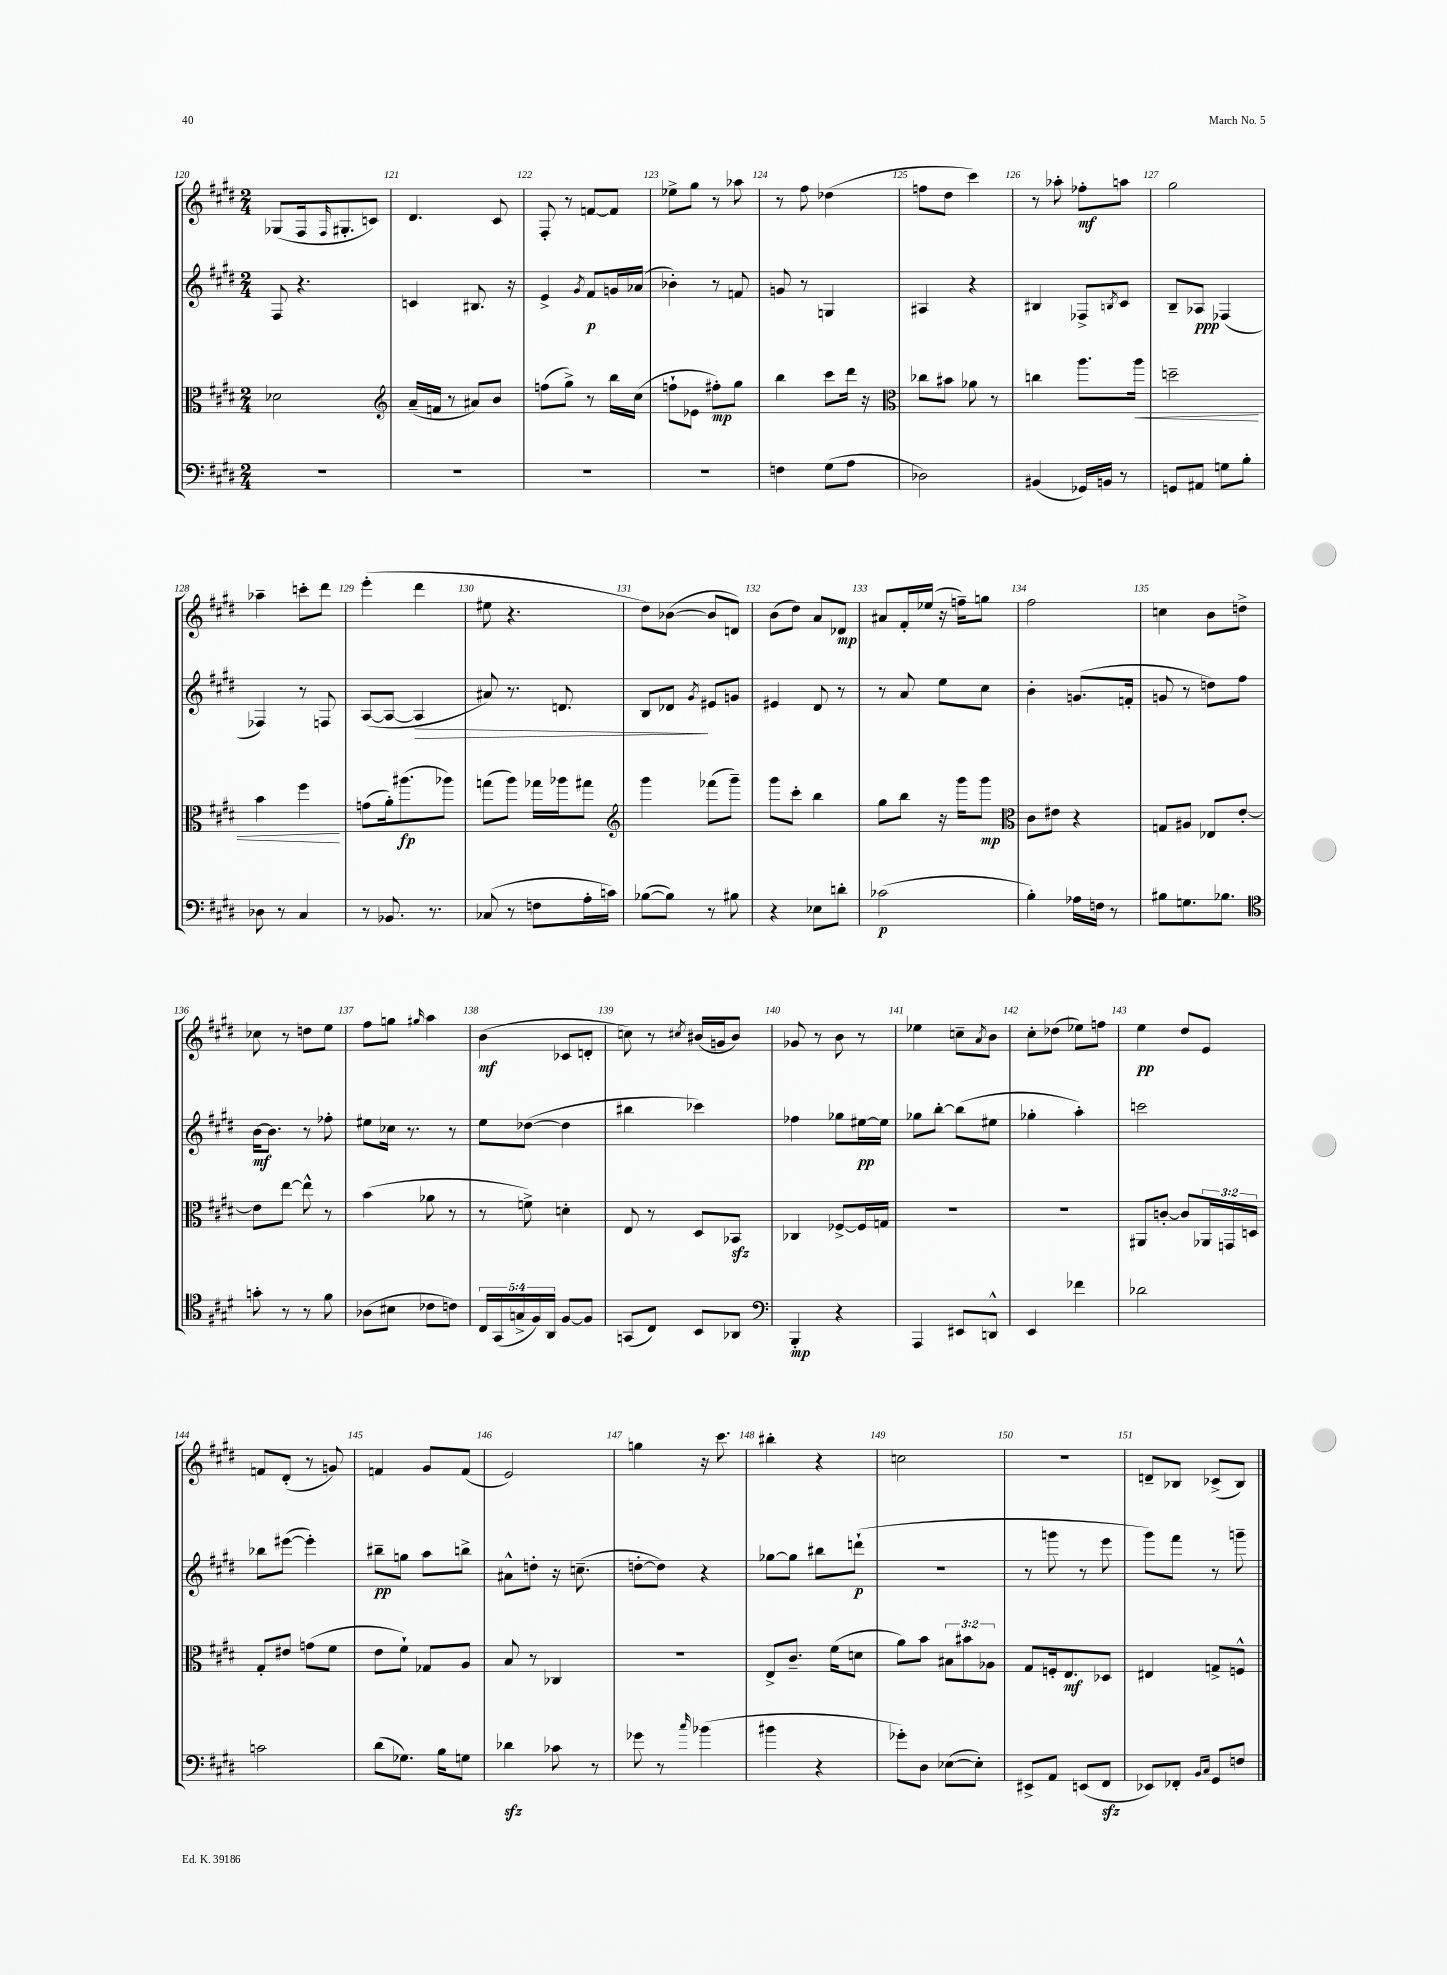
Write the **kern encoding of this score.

**kern	**dynam	**kern	**dynam	**kern	**dynam	**kern	**dynam
*part4	*part4	*part3	*part3	*part2	*part2	*part1	*part1
*staff4	*staff4	*staff3	*staff3	*staff2	*staff2	*staff1	*staff1
*clefF4	*	*clefC3	*	*clefG2	*	*clefG2	*
*k[f#c#g#d#]	*	*k[f#c#g#d#]	*	*k[f#c#g#d#]	*	*k[f#c#g#d#]	*
*M2/4	*	*M2/4	*	*M2/4	*	*M2/4	*
=120	=120	=120	=120	=120	=120	=120	=120
2r	.	2d-X\	.	8F#/	.	(8G-X/L	.
.	.	.	.	4.r	.	16F#/k	.
.	.	.	.	.	.	16qqF#/	.
.	.	.	.	.	.	8.G#X'/	.
.	.	.	.	.	.	8cn/J)	.
=121	=121	=121	=121	=121	=121	=121	=121
*	*	*clefG2	*	*	*	*	*
2r	.	(16a~/LL	.	4cn/	.	4.d#/	.
.	.	16fn/JJ	.	.	.	.	.
.	.	8r	.	.	.	.	.
.	.	8a#X/L)	.	8.B#X/	.	.	.
.	.	8b/J	.	.	.	8c#/	.
.	.	.	.	16r	.	.	.
=122	=122	=122	=122	=122	=122	=122	=122
2r	.	(8ffn\L	.	4e^/	.	8F#'/	.
.	.	8gg#^\J)	.	.	.	8r	.
.	.	.	.	8qg#/	.	.	.
.	.	8r	.	8f#/L	p	[8fn/L	.
.	.	16bb\LL	.	16gn/L	.	8f/J]	.
.	.	(16cc#\JJ	.	(16a-X/JJ	.	.	.
=123	=123	=123	=123	=123	=123	=123	=123
2r	.	8ffn`\L	.	4b-X'\)	.	8ee-X^\L	.
.	.	8e-X\J	.	.	.	8gg#\J	.
.	.	8ff#X'\L)	mp	8r	.	8r	.
.	.	8gg#\J	.	8fn/	.	8aa-X\	.
=124	=124	=124	=124	=124	=124	=124	=124
4Fn\	.	4bb\	.	8gn/	.	8r	.
.	.	.	.	8r	.	8ff#\	.
(8G#\L	.	8ccc#\L	.	4Gn/	.	(4dd-X\	.
8A\J	.	16ddd#\Jk	.	.	.	.	.
.	.	16r	.	.	.	.	.
=125	=125	=125	=125	=125	=125	=125	=125
*	*	*clefC3	*	*	*	*	*
2D-X\)	.	8cc-X\L	.	4A#X/	.	8ffn\L	.
.	.	8b#X\J	.	.	.	8dd#\J	.
.	.	8a-X\	.	4r	.	4ccc#\)	.
.	.	8r	.	.	.	.	.
=126	=126	=126	=126	=126	=126	=126	=126
(4BB#X/	.	4ccn\	.	4B#X/	.	8r	.
.	.	.	.	.	.	8aa-X'\	.
16GG-X/LL)	.	8.aa\L	.	8F-X^/L	.	8ff-X'\L	mf
16BBn/JJ	.	.	.	.	.	.	.
.	.	.	.	8qBn/	.	.	.
8r	.	.	.	8c#/J	.	8aan\J	.
!	!	!	!LO:HP:b	!	!	!	!
.	.	16aa\Jk	<	.	.	.	.
=127	=127	=127	=127	=127	=127	=127	=127
8GGn/L	.	2ddn~\	.	8B~/L	.	2gg#\	.
8AA#X/J	.	.	.	8A-X/J	ppp	.	.
8Gn\L	.	.	.	(4F-X/	.	.	.
8B'\J	.	.	.	.	.	.	.
!!LO:LB:g=z
=128	=128	=128	=128	=128	=128	=128	=128
8D-X\	.	4b\	.	4F-X/)	.	4aa-X~\	.
8r	.	.	.	.	.	.	.
4C#/	.	4ff#\	.	8r	.	8cccn'\L	.
.	.	.	.	8Fn/	.	8ddd#\J	.
.	.	.	[	.	.	.	.
=129	=129	=129	=129	=129	=129	=129	=129
8r	.	(8gn\L	.	([8A/L	.	(4eee'\	.
8.BB-X/	.	16a'\k)	.	8A/J_	.	.	.
.	.	(8.aa#X\	fp	.	.	.	.
!	!	!	!	!	!LO:HP:b	!	!
.	.	.	.	4A/]	>	4ddd#\	.
8.r	.	.	.	.	.	.	.
.	.	8aa-X\J)	.	.	.	.	.
=130	=130	=130	=130	=130	=130	=130	=130
(8C-X/	.	(8ggn\L	.	8a#X/)	.	8ee#X\	.
8r	.	8aa\J)	.	8.r	.	4.r	.
8Fn\L	.	16gg-X\LL	.	.	.	.	.
.	.	16aa-X\J	.	8.dn/	.	.	.
16A'\L	.	8gg#X\J	.	.	.	.	.
16cn\JJ)	.	.	.	.	.	.	.
=131	=131	=131	=131	=131	=131	=131	=131
*	*	*clefG2	*	*	*	*	*
([8B-X\L	.	4ggg#\	.	8B/L	.	8dd#\L)	.
8B-\J])	.	.	.	8d-X/J	.	([8b-X\J	.
.	.	.	.	8qg#/	.	.	.
8r	.	(8fff-X\L	.	8e#X/L	]	8b-/L]	.
8B#X\	.	8ggg#~\J)	.	8gn/J	.	8dn/J)	.
=132	=132	=132	=132	=132	=132	=132	=132
4r	.	8ggg#\L	.	4e#X/	.	(8b\L	.
.	.	8ccc#'\J	.	.	.	8dd#\J)	.
8E-X\L	.	4bb\	.	8d#/	.	8a/L	.
8dn'\J	.	.	.	8r	.	8d-X/J	mp
=133	=133	=133	=133	=133	=133	=133	=133
(2c-X\	p	8gg#\L	.	8r	.	8a#X/L	.
.	.	8bb\J	.	8a/	.	16f#'/L	.
.	.	.	.	.	.	(16ee-X/JJ	.
.	.	16r	.	8ee\L	.	16r	.
.	.	16ggg#\KL	.	.	.	16ffn~\KL)	.
.	.	8ggg#\J	mp	8cc#\J	.	8ggn\J	.
=134	=134	=134	=134	=134	=134	=134	=134
*	*	*clefC3	*	*	*	*	*
4B'\)	.	8c#\L	.	4b'\	.	2ff#\	.
.	.	8e#X\J	.	.	.	.	.
16A-X\LL	.	4r	.	(8.gn/L	.	.	.
16Fn\JJ	.	.	.	.	.	.	.
8r	.	.	.	.	.	.	.
.	.	.	.	16fn'/Jk	.	.	.
=135	=135	=135	=135	=135	=135	=135	=135
8B#X\L	.	8Gn/L	.	8gn/	.	4ccn\	.
8.Gn\	.	8A#X/J	.	8r	.	.	.
.	.	8E-X/L	.	8ddn\L)	.	8b\L	.
8.B-X\J	.	.	.	.	.	.	.
.	.	[8e'/J	.	8ff#\J	.	8ddn^\J	.
!!LO:LB:g=z
=136	=136	=136	=136	=136	=136	=136	=136
*clefC4	*	*	*	*	*	*	*
8gn'\	.	8e\L]	.	[16b\KL	mf	8cc-X\	.
.	.	.	.	8.b\J]	.	.	.
8r	.	[8ee\J	.	.	.	8r	.
8r	.	8ee^^\]	.	8r	.	8ddn\L	.
8f#\	.	8r	.	8ff-X'\	.	8ee\J	.
=137	=137	=137	=137	=137	=137	=137	=137
(8A-X\L	.	(4b\	.	8ee#X\L	.	8ff#\L	.
8B#X\J	.	.	.	16cc-X\Jk	.	8ggn\J	.
.	.	.	.	8.r	.	.	.
.	.	.	.	.	.	16qqgg#X/	.
8c-X\L	.	8a-X\	.	.	.	4aa\	.
8cn\J)	.	8r	.	8r	.	.	.
=138	=138	=138	=138	=138	=138	=138	=138
20C#/LL	.	8r	.	8ee\L	.	(4b\	mf
(20GG#/	.	.	.	.	.	.	.
20Gn^/	.	.	.	.	.	.	.
.	.	8fn^\)	.	([8dd-X\J	.	.	.
20F#/)	.	.	.	.	.	.	.
20AA/JJ	.	.	.	.	.	.	.
[8F#/L	.	4dn'\	.	4dd-\]	.	8c-X/L	.
8F#/J]	.	.	.	.	.	8dn'/J	.
=139	=139	=139	=139	=139	=139	=139	=139
(8GGn/L	.	8E/	.	4bb#X\	.	8ccn\)	.
8C#/J)	.	8r	.	.	.	8r	.
.	.	.	.	.	.	8qcc#X/	.
8BB/L	.	8D#/L	.	4ccc-X\)	.	(16b#X/LL	.
.	.	.	.	.	.	16gn/J	.
8AA-X/J	.	8BB-Xzz/J	.	.	.	8b#/J)	.
=140	=140	=140	=140	=140	=140	=140	=140
*clefF4	*	*	*	*	*	*	*
4BBB'/	mp	4C-X/	.	4ff-X\	.	8g-X/	.
.	.	.	.	.	.	8r	.
4r	.	[8F-X^/L	.	8gg-X\L	.	8b\	.
.	.	16F-/L]	.	[16ee#X\L	pp	8r	.
.	.	16Gn/JJ	.	16ee#\JJ]	.	.	.
=141	=141	=141	=141	=141	=141	=141	=141
4AAA/	.	2r	.	8gg-X\L	.	4ee-X\	.
.	.	.	.	[8bb'\J	.	.	.
8EE#X/L	.	.	.	(8bb\L]	.	8ccn~\L	.
.	.	.	.	.	.	8qa/	.
8DDn^^/J	.	.	.	8ee#X\J	.	8b\J	.
=142	=142	=142	=142	=142	=142	=142	=142
4EE/	.	2r	.	4gg-X'\	.	8cc#'\L	.
.	.	.	.	.	.	(8dd-X\J	.
4f-X\	.	.	.	4aa'\)	.	8ee-X\L)	.
.	.	.	.	.	.	8ffn\J	.
=143	=143	=143	=143	=143	=143	=143	=143
2d-X\	.	8AA#X/L	.	2cccn\	.	4ee\	pp
.	.	[8cn'/J	.	.	.	.	.
.	.	8c/L]	.	.	.	8dd#/L	.
.	.	24AA-X/L	.	.	.	8e/J	.
.	.	24GGn/	.	.	.	.	.
.	.	24Dn/JJ	.	.	.	.	.
!!LO:LB:g=z
=144	=144	=144	=144	=144	=144	=144	=144
2cn\	.	8G#'/L	.	8bb-X\L	.	8fn/L	.
.	.	8e#X/J	.	([8eee#X\J	.	(8d#'/J	.
.	.	(8gn\L	.	4eee#'\])	.	8r	.
.	.	8f#\J	.	.	.	8gn/)	.
=145	=145	=145	=145	=145	=145	=145	=145
(8d#\L	.	8e\L	.	8bb#X~\L	pp	4fn/	.
8.G-X\J)	.	8f#`\J)	.	8ggn\J	.	.	.
.	.	8G-X/L	.	8aa\L	.	8g#/L	.
16B\KL	.	.	.	.	.	.	.
8Gn\J	.	8A/J	.	8bbn^\J	.	(8f/J	.
=146	=146	=146	=146	=146	=146	=146	=146
4d-Xzz\	.	8B/	.	8a#X^^\L	.	2e/)	.
.	.	8r	.	8ddn'\J	.	.	.
8c-X\	.	4C-X/	.	16r	.	.	.
.	.	.	.	(8.ccn~\	.	.	.
8r	.	.	.	.	.	.	.
=147	=147	=147	=147	=147	=147	=147	=147
8g-X\	.	2r	.	[8ddn'\L	.	4ggn\	.
8r	.	.	.	8dd\J])	.	.	.
16qqcc#/	.	.	.	.	.	.	.
(4b-X\	.	.	.	4r	.	16r	.
.	.	.	.	.	.	8.ccc#\	.
=148	=148	=148	=148	=148	=148	=148	=148
4b#X\	.	8E^/L	.	[8gg-X\L	.	4bb#X'\	.
.	.	8.c#~/J	.	8gg-\J]	.	.	.
4r	.	.	.	8bb#X\L	.	4r	.
.	.	(16f#\KL	.	.	.	.	.
.	.	8dn\J	.	(8dddn`\J	p	.	.
=149	=149	=149	=149	=149	=149	=149	=149
8g-X'\L)	.	8a\L)	.	2r	.	2ccn\	.
8D#\J	.	8b\J	.	.	.	.	.
([8E-X\L	.	12B#X\L	.	.	.	.	.
.	.	12b#X\	.	.	.	.	.
8E-'\J])	.	.	.	.	.	.	.
.	.	12A-X\J	.	.	.	.	.
=150	=150	=150	=150	=150	=150	=150	=150
8EE#X^/L	.	8G#/L	.	8r	.	2r	.
8AA/J	.	16Fn'/k	.	8gggn\	.	.	.
.	.	8.E/	mf	.	.	.	.
(8EEn/L	.	.	.	8r	.	.	.
8FF#zz/J	.	8D-X/J	.	8eee\	.	.	.
=151	=151	=151	=151	=151	=151	=151	=151
8EE-X/L)	.	4E#X/	.	8ggg#\L)	.	8dn~/L	.
8FF-X'/J	.	.	.	8fff#\J	.	8B-X/J	.
16qqBB/LL	.	.	.	.	.	.	.
16qqC#/JJ	.	.	.	.	.	.	.
8GG#/L	.	8Gn^/L	.	8r	.	(8c-X^/L	.
8Fn/J	.	8Fn^^/J	.	8gggn~\	.	8B-/J)	.
==	==	==	==	==	==	==	==
*-	*-	*-	*-	*-	*-	*-	*-
